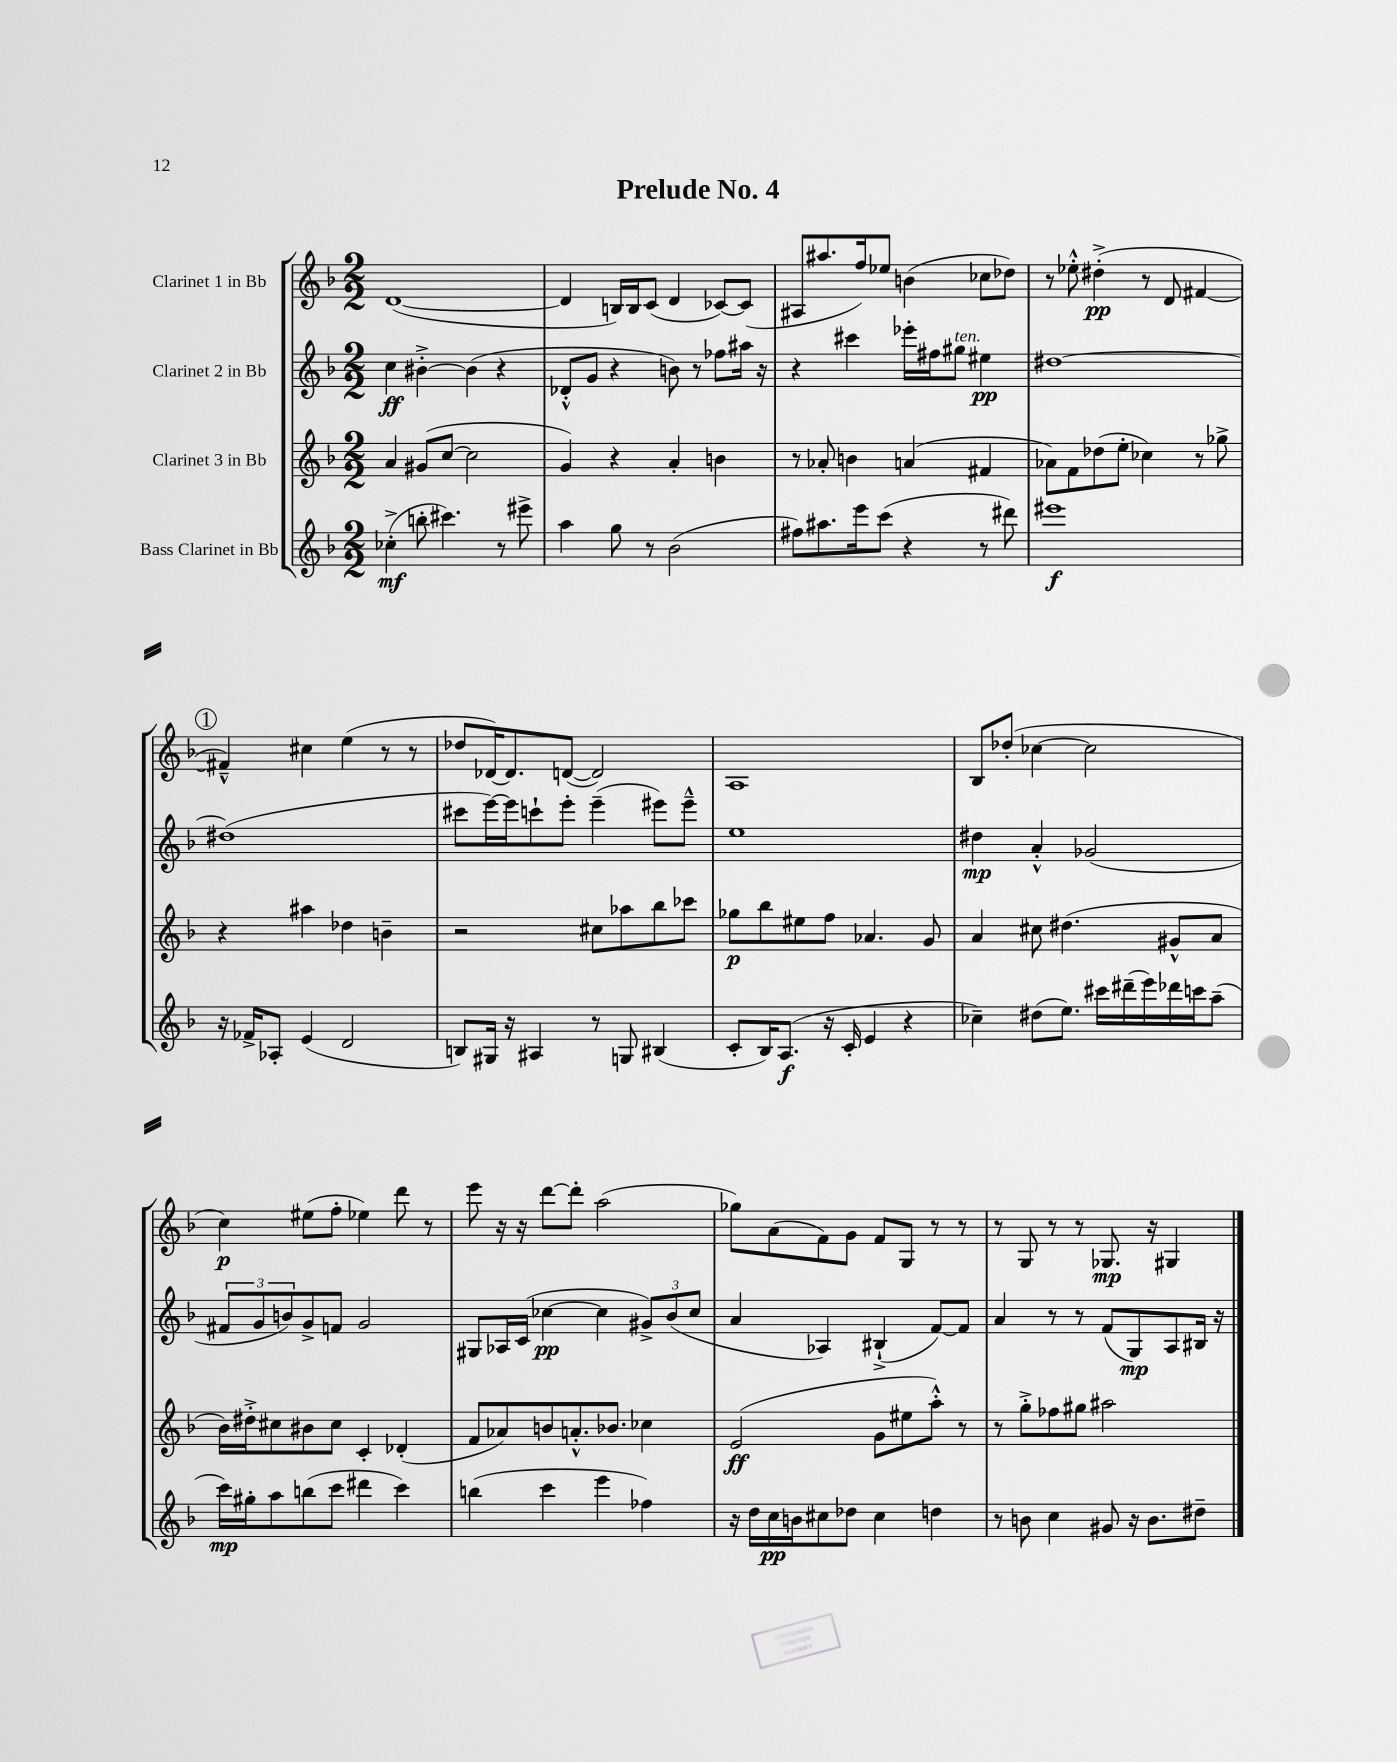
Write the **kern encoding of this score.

**kern	**dynam	**kern	**dynam	**kern	**dynam	**kern	**dynam
*part4	*part4	*part3	*part3	*part2	*part2	*part1	*part1
*staff4	*staff4	*staff3	*staff3	*staff2	*staff2	*staff1	*staff1
*I"Bass Clarinet in Bb	*	*I"Clarinet 3 in Bb	*	*I"Clarinet 2 in Bb	*	*I"Clarinet 1 in Bb	*
*clefG2	*	*clefG2	*	*clefG2	*	*clefG2	*
*k[b-]	*	*k[b-]	*	*k[b-]	*	*k[b-]	*
*M2/2	*	*M2/2	*	*M2/2	*	*M2/2	*
=1	=1	=1	=1	=1	=1	=1	=1
(4cc-X'^\	mf	4a/	.	4cc\	ff	([1d	.
8bbn'\	.	(8g#X/L	.	[4b#X'^\	.	.	.
4.ccc#X\)	.	[8cc/J	.	.	.	.	.
.	.	2cc\]	.	(4b#\]	.	.	.
8r	.	.	.	4r	.	.	.
8eee#X^\	.	.	.	.	.	.	.
=2	=2	=2	=2	=2	=2	=2	=2
4aa\	.	4g/)	.	8d-X'^^/L	.	4d/]	.
.	.	.	.	8g/J	.	.	.
8gg\	.	4r	.	4r	.	16Bn/LL)	.
.	.	.	.	.	.	16B/J	.
8r	.	.	.	.	.	(8c/J	.
(2b-\	.	4a'/	.	8bn\)	.	4d/	.
.	.	.	.	8r	.	.	.
.	.	4bn\	.	8ff-X\L	.	[8c-X/L)	.
.	.	.	.	16aa#X\Jk	.	(8c-/J]	.
.	.	.	.	16r	.	.	.
=3	=3	=3	=3	=3	=3	=3	=3
8ff#X\L)	.	8r	.	4r	.	8A#X/L	.
8.aa#X\	.	8a-X'/	.	.	.	8.aa#X/	.
.	.	4bn\	.	4ccc#X\	.	.	.
16eee\k	.	.	.	.	.	16ff/k)	.
(8ccc\J	.	.	.	.	.	8ee-X/J	.
4r	.	(4an/	.	16eee-X'\LL	.	(4bn\	.
.	.	.	.	16ff#X\J	.	.	.
!	!	!	!	!LO:TX:a:i:t=ten.	!	!	!
.	.	.	.	8gg#X\J	.	.	.
8r	.	4f#X/	.	4ee#X\	pp	8cc-X\L	.
8ddd#X\)	.	.	.	.	.	8dd-X\J)	.
=4	=4	=4	=4	=4	=4	=4	=4
1eee#X	f	8a-X\L)	.	[1dd#X	.	8r	.
.	.	8f\	.	.	.	8ee-X'^^\	.
.	.	(8dd-X\	.	.	.	(4dd#X'^\	pp
.	.	8ee'\J	.	.	.	.	.
.	.	4cc-X\)	.	.	.	8r	.
.	.	.	.	.	.	8d/	.
.	.	8r	.	.	.	[4f#X/	.
.	.	8gg-X^\	.	.	.	.	.
!!LO:LB:g=z
!!LO:REH:place=s1:t=1
=5	=5	=5	=5	=5	=5	=5	=5
16r	.	4r	.	(1dd#X]	.	4f#X~^^/])	.
16f-X^/KL	.	.	.	.	.	.	.
8A-X'/J	.	.	.	.	.	.	.
(4e/	.	4aa#X\	.	.	.	4cc#X\	.
2d/	.	4dd-X\	.	.	.	(4ee\	.
.	.	4bn~\	.	.	.	8r	.
.	.	.	.	.	.	8r	.
=6	=6	=6	=6	=6	=6	=6	=6
8Bn/L)	.	2r	.	8ccc#X\L	.	8dd-X/L	.
16G#X/Jk	.	.	.	[16eee\L)	.	[16d-X/K)	.
16r	.	.	.	16eee\J]	.	8.d-/]	.
4A#X/	.	.	.	8cccn`\	.	.	.
.	.	.	.	8eee'\J	.	([8dn/J	.
8r	.	8cc#X\L	.	(4eee~\	.	2d/])	.
8Gn/	.	8aa-X\	.	.	.	.	.
(4B#X/	.	8bb-\	.	8eee#X\L)	.	.	.
.	.	8ccc-X\J	.	8eee#~^^\J	.	.	.
=7	=7	=7	=7	=7	=7	=7	=7
8c'/L	.	8gg-X\L	p	1ee	.	1A	.
16B-/K)	.	8bb-\	.	.	.	.	.
(8.A/J	f	.	.	.	.	.	.
.	.	8ee#X\	.	.	.	.	.
16r	.	8ff\J	.	.	.	.	.
16c'/	.	.	.	.	.	.	.
4e/	.	4.a-X/	.	.	.	.	.
4r	.	.	.	.	.	.	.
.	.	8g/	.	.	.	.	.
=8	=8	=8	=8	=8	=8	=8	=8
4cc-X~\)	.	4a/	.	4dd#X\	mp	8B-/L	.
.	.	.	.	.	.	(8dd-X'/J	.
(8dd#X\L	.	8cc#X\	.	4a'^^/	.	[4cc-X\	.
8.ee\J)	.	(4.dd#X\	.	.	.	.	.
.	.	.	.	(2g-X/	.	2cc-\]	.
16ccc#X\LL	.	.	.	.	.	.	.
(16ddd#X~\	.	.	.	.	.	.	.
16eee\)	.	.	.	.	.	.	.
16ddd-X\	.	8g#X^^/L	.	.	.	.	.
16cccn\J	.	.	.	.	.	.	.
(8aa~\J	.	8a/J	.	.	.	.	.
!!LO:LB:g=z
=9	=9	=9	=9	=9	=9	=9	=9
16ccc\LL)	mp	16b-\LL)	.	12f#X/L	.	4cc\)	p
16gg#X'\J	.	16dd#X'^\J	.	.	.	.	.
.	.	.	.	12g/	.	.	.
8aa\	.	8cc#X\	.	.	.	.	.
.	.	.	.	12bn/)	.	.	.
(8bbn\	.	8b#X\	.	8g^/	.	(8ee#X\L	.
8ccc\J	.	8cc#\J	.	8fn/J	.	8ff'\J	.
4ddd#X\	.	4c'/	.	2g/	.	4ee-X\)	.
4ccc\)	.	(4d-X'/	.	.	.	8ddd\	.
.	.	.	.	.	.	8r	.
=10	=10	=10	=10	=10	=10	=10	=10
(4bbn\	.	8f/L	.	8G#X/L	.	8eee\	.
.	.	8a-X/)	.	16A-X/L	.	16r	.
.	.	.	.	(16c/JJ	.	16r	.
4ccc\	.	8bn/	.	[4cc-X\	pp	[8ddd\L	.
.	.	8.an'^^/	.	.	.	8ddd'\J]	.
4eee\	.	.	.	4cc-\]	.	(2aa\	.
.	.	8.b-X/J	.	.	.	.	.
4ff-X\)	.	4cc-X\	.	12g#X^/L)	.	.	.
.	.	.	.	(12b-/	.	.	.
.	.	.	.	12cc-/J	.	.	.
=11	=11	=11	=11	=11	=11	=11	=11
16r	.	(2e/	ff	4a/	.	8gg-X\L)	.
16dd\LL	.	.	.	.	.	.	.
16cc\	pp	.	.	.	.	(8a\	.
16bn\J	.	.	.	.	.	.	.
8cc#X\	.	.	.	4A-X/)	.	8f\)	.
8dd-X\J	.	.	.	.	.	8g\J	.
4cc#\	.	8g\L	.	(4B#X`^/	.	8f/L	.
.	.	8ee#X\	.	.	.	8G/J	.
4ddn\	.	8aa'^^\J)	.	[8f/L)	.	8r	.
.	.	8r	.	8f/J]	.	8r	.
=12	=12	=12	=12	=12	=12	=12	=12
8r	.	8r	.	4a/	.	8r	.
8bn\	.	8gg'^\L	.	.	.	8G/	.
4cc\	.	8ff-X\	.	8r	.	8r	.
.	.	8gg#X\J	.	8r	.	8r	.
8g#X/	.	2aa#X\	.	(8f/L	.	8.G-X/	mp
16r	.	.	.	8G/)	mp	.	.
8.b\L	.	.	.	.	.	16r	.
.	.	.	.	8A/	.	4G#X/	.
8dd#X~\J	.	.	.	16B#X/Jk	.	.	.
.	.	.	.	16r	.	.	.
==	==	==	==	==	==	==	==
*-	*-	*-	*-	*-	*-	*-	*-
